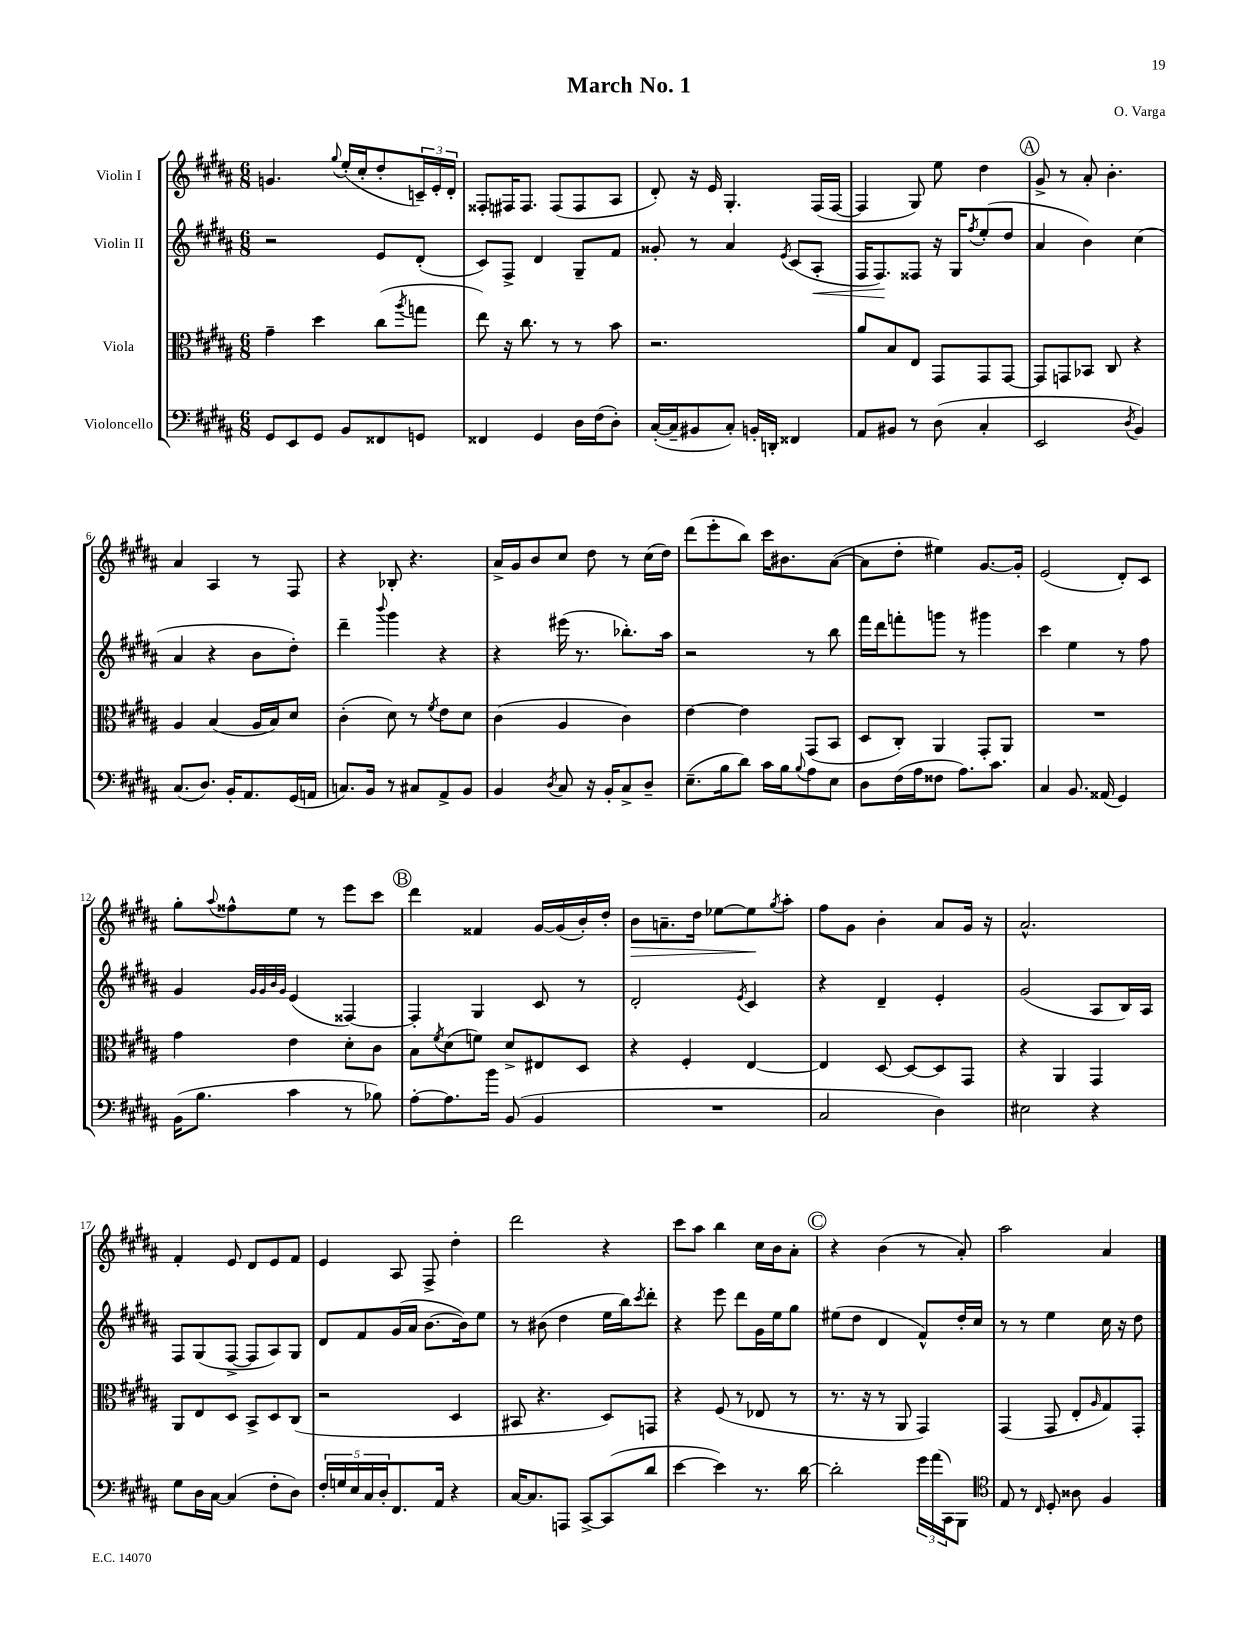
\header { title = "March No. 1" composer = "O. Varga" }
<<
\new StaffGroup <<
\new Staff = "s0" \with { instrumentName = "Violin I" } {
    \clef treble \key b \major \numericTimeSignature \time 6/8
    g'4. \appoggiatura { gis''8 } e''16-.( cis''16-. dis''8-. \tuplet 3/2 { c'16--) e'16-. dis'16-. } |
    fisis8-. fis16 fis8. fis8( fis8 ais8 |
    dis'8-.) r16 e'16 gis4.-. fis16( fis16~ |
    fis4 gis8) e''8 dis''4 |
    \mark \markup { \circle "A" } gis'8-> r8 ais'8-. b'4.-. |
    ais'4 ais4 r8 fis8 |
    r4 bes8-. r4. |
    ais'16-> gis'16 b'8 cis''8 dis''8 r8 cis''16( dis''16) |
    dis'''8( e'''8-. b''8) cis'''16 bis'8. ais'8~( |
    ais'8 dis''8-. eis''4) gis'8.~ gis'16-. |
    e'2( dis'8-.) cis'8 |
    gis''8-. \appoggiatura { ais''8 } fisis''8-^ e''8 r8 e'''8 cis'''8 |
    \mark \markup { \circle "B" } dis'''4 fisis'4 gis'16~ gis'16( b'16-.) dis''16-. |
    b'8\> a'8.-- dis''16 ees''8~ ees''8\! \acciaccatura { gis''8 } ais''8-. |
    fis''8 gis'8 b'4-. ais'8 gis'16 r16 |
    ais'2.-^ |
    fis'4-. e'8 dis'8 e'8 fis'8 |
    e'4 ais8 fis8-> dis''4-. |
    dis'''2 r4 |
    cis'''8 ais''8 b''4 cis''16 b'16 ais'8-. |
    \mark \markup { \circle "C" } r4 b'4( r8 ais'8-.) |
    ais''2 ais'4 \bar "|." |
}
\new Staff = "s1" \with { instrumentName = "Violin II" } {
    \clef treble \key b \major \numericTimeSignature \time 6/8
    r2 e'8 dis'8-.( |
    cis'8) fis8-> dis'4 gis8-- fis'8 |
    gisis'8-. r8 ais'4 \acciaccatura { e'8 } cis'8( ais8-.\< |
    fis16 fis8.\!) fisis8 r16 gis16 \acciaccatura { fis''8 } e''8-.( dis''8 |
    \mark \markup { \circle "A" } ais'4 b'4) cis''4( |
    ais'4 r4 b'8 dis''8-.) |
    dis'''4-- \appoggiatura { b'''8 } gis'''4 r4 |
    r4 eis'''16( r8. bes''8.-.) ais''16 |
    r2 r8 b''8 |
    fis'''16 dis'''16 f'''8-. g'''8 r8 gis'''4 |
    cis'''4 e''4 r8 fis''8 |
    gis'4 \grace { gis'32 gis'32 b'32 gis'32 } e'4( fisis4~) |
    \mark \markup { \circle "B" } fisis4-. gis4 cis'8 r8 |
    dis'2-. \acciaccatura { e'8 } cis'4 |
    r4 dis'4-- e'4-. |
    gis'2( ais8 b16) ais16 |
    fis8 gis8( fis8~-> fis8 ais8) gis8 |
    dis'8 fis'8 gis'16( ais'16 b'8.~ b'16) e''8 |
    r8 bis'8( dis''4 e''16 b''16) \acciaccatura { cis'''8 } dis'''8-. |
    r4 e'''8 dis'''8 gis'16 e''16 gis''8 |
    \mark \markup { \circle "C" } eis''8( dis''8 dis'4 fis'8-^) dis''16-. cis''16 |
    r8 r8 e''4 cis''16 r16 dis''8 \bar "|." |
}
\new Staff = "s2" \with { instrumentName = "Viola" } {
    \clef alto \key b \major \numericTimeSignature \time 6/8
    gis'4-- dis''4 cis''8( \acciaccatura { ais''8 } g''8 |
    e''8) r16 cis''8. r8 r8 b'8 |
    r2. |
    ais'8 b8 e8 gis,8 gis,8 gis,8~ |
    \mark \markup { \circle "A" } gis,8 g,8 bes,8 cis8 r4 |
    ais4 b4( ais16 b16) dis'8 |
    cis'4-.( dis'8) r8 \acciaccatura { fis'8 } e'8 dis'8 |
    cis'4( ais4 cis'4) |
    e'4~ e'4 gis,8( b,8 |
    dis8 cis8-.) ais,4 gis,8-. ais,8 |
    R2. |
    gis'4 e'4 dis'8-. cis'8 |
    \mark \markup { \circle "B" } b8 \acciaccatura { fis'8 } dis'8( f'8) dis'8-> eis8 dis8 |
    r4 fis4-. e4~ |
    e4 dis8~ dis8~ dis8 gis,8 |
    r4 ais,4 gis,4 |
    ais,8 e8 dis8 b,8-> dis8 cis8( |
    r2 dis4 |
    bis,8 r4. dis8) g,8 |
    r4 fis8( r8 ees8 r8 |
    \mark \markup { \circle "C" } r8. r16 r8 ais,8 gis,4) |
    gis,4( gis,8 e8-. \grace { ais16 } gis8) gis,8-. \bar "|." |
}
\new Staff = "s3" \with { instrumentName = "Violoncello" } {
    \clef bass \key b \major \numericTimeSignature \time 6/8
    gis,8 e,8 gis,8 b,8 fisis,8 g,8 |
    fisis,4 gis,4 dis16 fis16( dis8-.) |
    cis16~-.( cis16-- bis,8 cis8-.) b,16-. d,16-. fisis,4 |
    ais,8 bis,8 r8 dis8( cis4-. |
    \mark \markup { \circle "A" } e,2 \acciaccatura { dis8 } b,4) |
    cis8.( dis8.) b,16-. ais,8. gis,16( a,16 |
    c8.) b,16 r8 cis8 ais,8-> b,8 |
    b,4 \acciaccatura { dis8 } cis8 r16 b,16-. cis8-> dis8-- |
    e8.--( b16 dis'8) cis'16 b16 \appoggiatura { b8 } ais8 e8 |
    dis8 fis16( ais16 fisis8 ais8.) cis'8. |
    cis4 b,8. aisis,16( gis,4) |
    b,16( b8. cis'4 r8 bes8) |
    \mark \markup { \circle "B" } ais8~-. ais8. b'16 b,8( b,4 |
    R2. |
    cis2 dis4) |
    eis2 r4 |
    gis8 dis16 cis16~ cis4( fis8-. dis8) |
    \tuplet 5/4 { fis16-. g16 e16 cis16 dis16-. } fis,8. ais,16 r4 |
    cis16~ cis8. a,,8 cis,8~-> cis,8( dis'8 |
    e'4~ e'4) r8. dis'16~ |
    \mark \markup { \circle "C" } dis'2-. \tuplet 3/2 { gis'16 ais'16( cis,16) } b,,8 |
    \clef tenor e8 r8 \grace { cis16 } dis8-. aisis8 fis4 \bar "|." |
}
>>
>>
